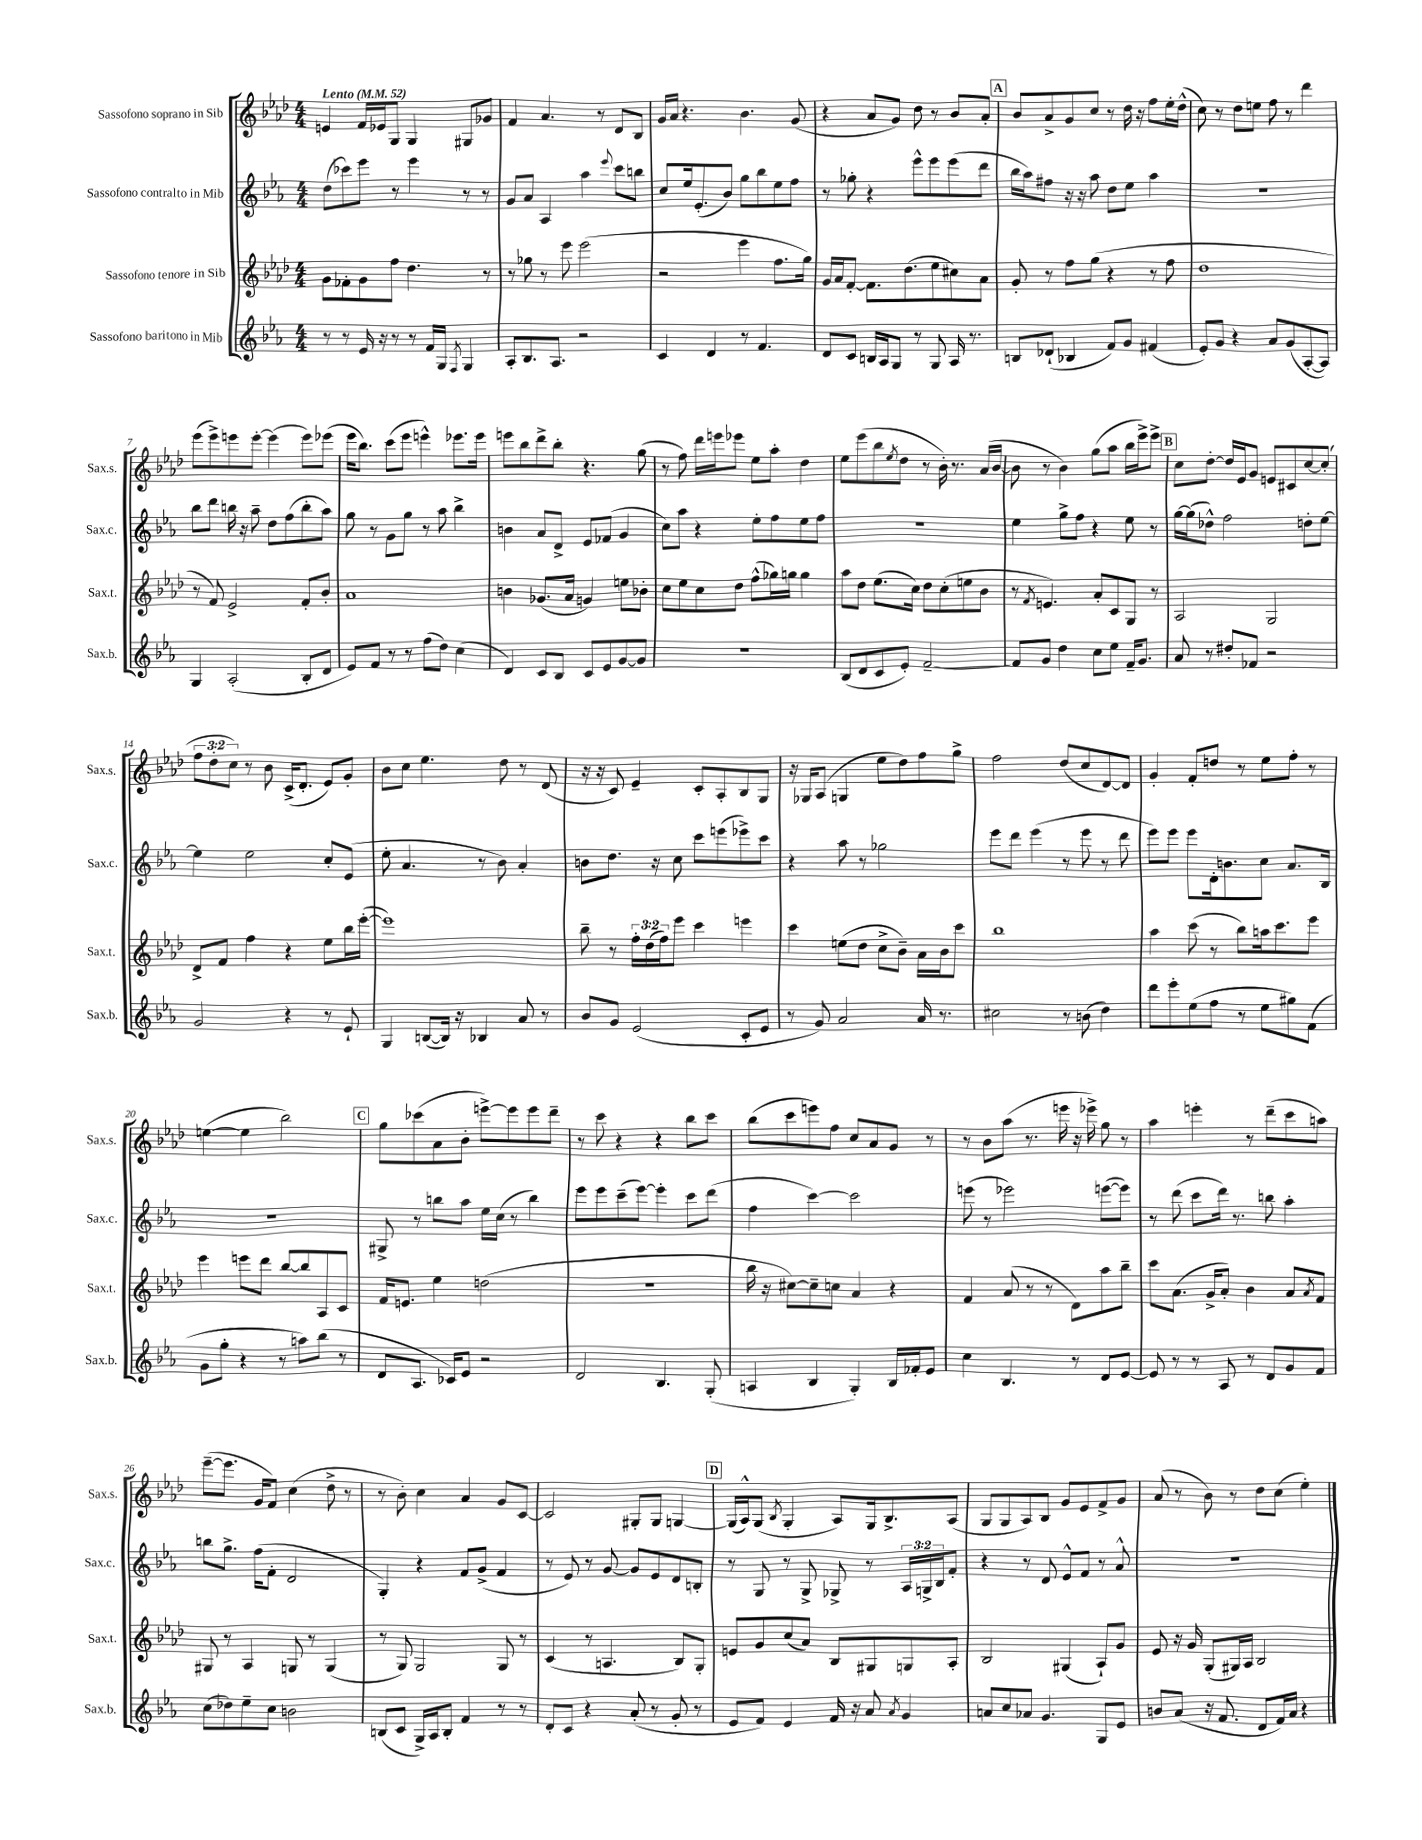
<<
\new StaffGroup <<
\new Staff = "s0" \with { instrumentName = "Sassofono soprano in Sib" shortInstrumentName = "Sax.s." } {
    \clef treble \key aes \major \numericTimeSignature \time 4/4 \override Staff.TupletNumber.text = #tuplet-number::calc-fraction-text \tempo "Lento" 4 = 52
    e'4 f'16 ees'16 g8 g4 gis8 ges'8 |
    f'4 aes'4. r8 des'8 bes8 |
    g'16 aes'16 r4. bes'4. g'8( |
    r4 aes'8 g'8) des''8 r8 bes'8 aes'8-. |
    \mark \markup { \box "A" } bes'8 aes'8-> g'8 c''8 r8 des''16 r16 f''8 ees''16-. des''16-^( |
    c''8) r8 des''8 e''8 f''8 r8 des'''4 |
    ees'''8( ees'''8->) e'''8 e'''8~-. e'''4( e'''8) ees'''8( |
    ees'''16 bes''8.) c'''8( ees'''8 e'''4-^) ees'''8. ees'''16 |
    e'''8 bes''8 des'''8-> bes''8-. r4. g''8( |
    r8 f''8) des'''16 e'''16 ees'''8 ees''8 aes''8-. des''4 |
    ees''8 ees'''8( bes''8 \acciaccatura { ees''8 } des''8 r8 bes'16-.) r8. aes'16( bes'16~ |
    bes'8 r8 bes'4) g''8( aes''8 bes''16 ees'''16->) ees'''8-> |
    \mark \markup { \box "B" } c''8 des''8~-. des''16 ees'16 g'8 e'8 cis'8 c''8~ c''8-.( |
    \tuplet 3/2 { f''8 des''8-. c''8) } r8 bes'8 c'16->( des'8.-. ees'8) g'8-. |
    bes'8 c''8 ees''4. des''8 r8 des'8( |
    r16 r16 c'8) ees'4-- c'8-. aes8-. bes8 g8 |
    r16 ges16 aes8( g4 ees''8 des''8) f''8 g''8-> |
    f''2 des''8( c''8 des'8~) des'8 |
    g'4-. f'8-. d''8 r8 ees''8 f''8-. r8 |
    e''4~( e''4 bes''2) |
    \mark \markup { \box "C" } g''8 ces'''8( aes'8 bes'8-. e'''8~->) e'''8 e'''8 des'''8-- |
    r8 c'''8 r4 r4 bes''8 c'''8 |
    bes''8( c'''8 e'''8) f''8 c''8 aes'8 g'8 r8 |
    r8 bes'8 aes''8( r8. e'''16 r16 ees'''16->) g''8 r8 |
    aes''4 e'''4-. r8 des'''8--( c'''8 a''8) |
    ees'''8~--( ees'''8. g'16 f'8) c''4( des''8-> r8 |
    r8 bes'8-.) c''4 aes'4 g'8 c'8~ |
    c'2 gis8-. gis8 g4~ |
    \mark \markup { \box "D" } g16( aes16-^) g8( \acciaccatura { bes8 } g4-. aes8) g16 bes8.-> aes8( |
    g8 g8 aes8) bes8 g'8 ees'8 f'8-> g'8 |
    aes'8( r8 bes'8) r8 des''8 c''8( ees''4-.) \bar "|." |
}
\new Staff = "s1" \with { instrumentName = "Sassofono contralto in Mib" shortInstrumentName = "Sax.c." } {
    \clef treble \key ees \major \numericTimeSignature \time 4/4 \override Staff.TupletNumber.text = #tuplet-number::calc-fraction-text
    d''8( ces'''8) ees'''8 r8 ees'''4 r8 r8 |
    g'8 aes'8 aes4 aes''4 \appoggiatura { ees'''8 } c'''8 b''8 |
    c''8 ees''16 ees'8.-.( bes'8) g''8 bes''8 ees''8 f''8 |
    r8 ges''8-. r4 ees'''8-^ ees'''8 ees'''8( d'''8 |
    \mark \markup { \box "A" } bes''16 aes''16) fis''8 r16 r16 aes''8 d''8 ees''8 aes''4 |
    R1 |
    bes''8 d'''8 b''16 r16 aes''8-- d''8 f''8( b''8-. aes''8) |
    g''8 r8 g'8 g''8 r8 aes''8 bes''4-> |
    b'4 aes'8 d'8-> ees'8 fes'8( g'4 |
    c''8) aes''8 r4 ees''8-. f''8 ees''8 f''8 |
    r1 |
    ees''4 g''8-> f''8 r4 ees''8 r8 |
    \mark \markup { \box "B" } g''16~ g''16( des''8-^) f''2 d''8-. ees''8~ |
    ees''4 ees''2 c''8-. ees'8( |
    ees''8-. aes'4. r8 bes'8) aes'4-. |
    b'8 d''8. r16 c''8 c'''8 e'''8( ees'''8->) c'''8 |
    r4 aes''8 r8 ges''2 |
    ees'''8 d'''8 ees'''4( r8 ees'''8 r8 d'''8 |
    ees'''8) ees'''8 ees'''8 d'16-. b'8. c''8 aes'8. bes16 |
    R1 |
    \mark \markup { \box "C" } gis8-> r8 b''8 aes''8 ees''16 c''16( r8 b''4) |
    ees'''8 ees'''8 c'''8--( ees'''8~) ees'''4-. c'''8 d'''8( |
    f''4 c'''4~) c'''2 |
    e'''8( r8 ees'''2) e'''8~( e'''8) |
    r8 d'''8( c'''8 d'''16) r8. b''8 aes''4-. |
    b''8 g''8.-> f''16( f'8-. d'2 |
    g4-.) r4 f'8 g'8->( f'4 |
    r8 ees'8) r8 g'8~ g'8 ees'8 d'8 b8-. |
    \mark \markup { \box "D" } r8 g8 r8 g8-> ges8-> r8 \tuplet 3/2 { aes16 g16-> bes16 } f'8-. |
    r4 r8 d'8 ees'8-^ f'8 r8 aes'8-^ |
    R1 \bar "|." |
}
\new Staff = "s2" \with { instrumentName = "Sassofono tenore in Sib" shortInstrumentName = "Sax.t." } {
    \clef treble \key aes \major \numericTimeSignature \time 4/4 \override Staff.TupletNumber.text = #tuplet-number::calc-fraction-text
    g'8 fes'8-. g'8 f''8 des''4. r8 |
    r8 ges''8 r8 ees'''8 ees'''2( |
    r2 ees'''4 f''8. g''16) |
    g'16 aes'16 f'8~-. f'8. des''8.( ees''8 cis''8) aes'8 |
    \mark \markup { \box "A" } g'8-. r8 f''8 g''8( r4 r8 f''8 |
    des''1 |
    r8 f'8) ees'2-> f'8-. bes'8-. |
    aes'1 |
    b'4 ges'8.( aes'16 g'4) e''8 bes'8-. |
    c''8 ees''8 c''8 des''8 f''8-^( ges''16) g''16 g''4 |
    aes''8 des''8 ees''8.( c''16) des''8 c''8-.( e''8 bes'8 |
    r8 \acciaccatura { f'8 } e'4.) aes'8-. c'8 g8 r8 |
    \mark \markup { \box "B" } aes2 g2 |
    des'8-> f'8 f''4 r4 ees''8 bes''16 ees'''16~-.( |
    ees'''1) |
    bes''8-- r8 \tuplet 3/2 { f''16-. des''16( f''16) } ees'''8 c'''4 e'''4 |
    c'''4 e''8( des''8 c''8-> bes'8--) aes'16 bes'16 c'''8 |
    bes''1 |
    aes''4 c'''8( r8 bes''8) a''16 c'''8. ees'''8 |
    ees'''4 e'''8 des'''8 bes''8~ bes''8 aes8 c'8 |
    \mark \markup { \box "C" } f'16 e'8. ees''4 d''2( |
    R1 |
    bes''16 r16 cis''8~) cis''8-- c''8 aes'4 r4 |
    f'4 aes'8( r8 r8 des'8) aes''8 bes''8-- |
    c'''8 aes'8.( g'16-> aes'8-.) bes'4 aes'8 \acciaccatura { aes'8 } f'8 |
    gis8 r8 aes4 g8 r8 g4( |
    r8 g8) g2 g8 r8 |
    c'4( r8 a4. bes8) g8-. |
    \mark \markup { \box "D" } e'8 g'8 c''8( aes'8) bes8 gis8 g8 aes8-. |
    bes2 gis4( aes8-!) g'8 |
    ees'8 r16 g'16 g8-.( gis16) aes16 bes2 \bar "|." |
}
\new Staff = "s3" \with { instrumentName = "Sassofono baritono in Mib" shortInstrumentName = "Sax.b." } {
    \clef treble \key ees \major \numericTimeSignature \time 4/4
    r8 r8 ees'16 r16 r8 r8 f'16 g16 \acciaccatura { f8 } g4 |
    aes8-. bes8. aes8. r2 |
    c'4 d'4 r8 f'4. |
    d'8 c'8 b16 aes16 g8 r8 g8 aes16 r8. |
    \mark \markup { \box "A" } b8 des'8-!( bes4 f'8) g'8 fis'4( |
    ees'8-.) g'8 r4 aes'8 g'8( aes8~-. aes8) |
    g4 aes2-.( bes8-. d'8 |
    ees'8) f'8 r8 r8 f''8( d''8) c''4( |
    d'4) c'8 bes8 c'8 ees'8 g'8~ g'8 |
    R1 |
    bes8( d'8 c'8 ees'8-.) f'2~-- |
    f'8 g'8 d''4 c''8 ees''8 f'16-- g'8. |
    \mark \markup { \box "B" } aes'8 r8 dis''8-. fes'8 r2 |
    g'2 r4 r8 ees'8-! |
    g4 b8~( b16) r16 bes4 aes'8 r8 |
    bes'8 g'8 ees'2( c'8-. ees'8 |
    r8 g'8) aes'2 aes'16 r8. |
    cis''2 r8 b'8( d''4) |
    d'''8 ees'''8-. ees''8( f''8 r8 ees''8 gis''8) f'8( |
    g'8 g''8-. r4 r8 a''8) bes''8( r8 |
    \mark \markup { \box "C" } d'8 aes8. ces'16) ees'8 r2 |
    d'2 bes4. g8-.( |
    a4 bes4 g4-.) bes16 fes'16-. ees'8 |
    c''4 bes4. r8 d'8 ees'8~ |
    ees'8 r8 r8 aes8 r8 d'8 g'8 f'8 |
    c''8( des''8) ees''8-- c''8 b'2 |
    b8( c'8 g16->) aes16 b8-. f'4 r8 r8 |
    d'8-. c'8 r4 aes'8-.( r8 g'8-. r8 |
    \mark \markup { \box "D" } ees'8 f'8) ees'4 f'16 r16 aes'8 \acciaccatura { aes'8 } g'4 |
    a'8 c''8 aes'8 g'4. g8 ees'8 |
    b'8 aes'8( r16 f'8. d'8 f'16) aes'16 r4 \bar "|." |
}
>>
>>
